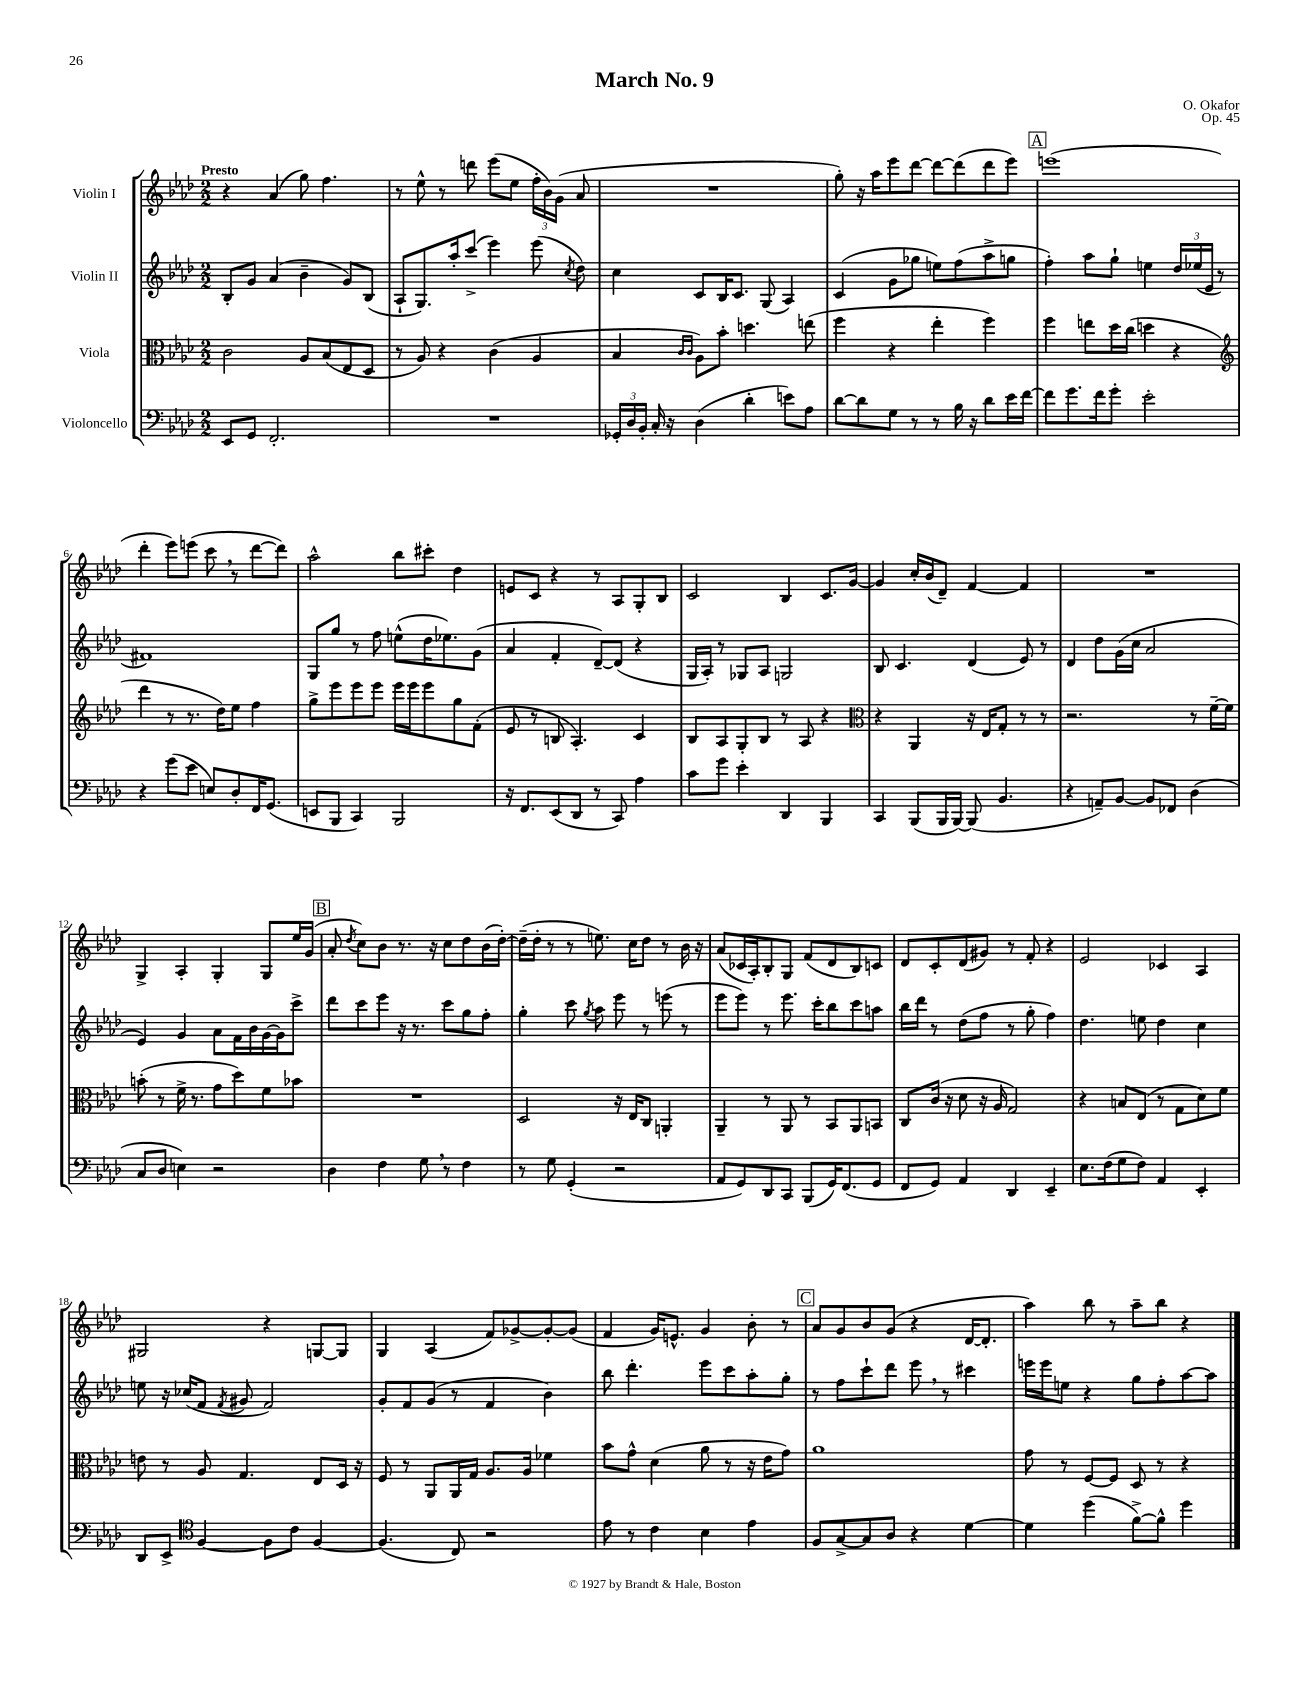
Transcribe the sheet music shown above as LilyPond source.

\header { title = "March No. 9" composer = "O. Okafor" opus = "Op. 45" }
<<
\new StaffGroup <<
\new Staff = "s0" \with { instrumentName = "Violin I" } {
    \clef treble \key aes \major \numericTimeSignature \time 2/2 \tempo "Presto"
    \autoBeamOff r4 aes'4( g''8) f''4. |
    r8 ees''8-^ r8 d'''8 ees'''8[( ees''8] \tuplet 3/2 { f''16[-. bes'16) g'16]( } aes'8 |
    R1 |
    g''8-.) r16 aes''16[ ees'''8 des'''8]~ des'''8[~ des'''8( des'''8 ees'''8]) |
    \mark \markup { \box "A" } e'''1( |
    des'''4-. ees'''8[) e'''8]( c'''8 \breathe r8 des'''8[~ des'''8]) |
    aes''2-^ bes''8[ cis'''8]-. des''4 |
    e'8[ c'8] r4 r8 aes8[ g8-. bes8] |
    c'2 bes4 c'8.[ g'16]~ |
    g'4 c''16[-. bes'16( des'8]--) f'4~ f'4 |
    R1 |
    g4-> aes4-. g4-. g8[ ees''16 g'16]( |
    \mark \markup { \box "B" } aes'8-. \acciaccatura { des''8 } c''8[) bes'8] r8. r16 c''8[ des''8 bes'16( des''16]~-.) |
    des''16[--( des''16]-. r8 r8 e''8.) c''16[ des''8] r8 bes'16 r16 |
    aes'8[( ces'16 aes16-.) bes8-. g8] f'8[( des'8 bes8) c'8] |
    des'8[ c'8-. des'8( gis'8]) r8 f'8-. r4 |
    ees'2 ces'4 aes4 |
    gis2 r4 g8[~ g8] |
    g4 aes4( f'8[) ges'8~-> ges'8~-. ges'8]( |
    f'4 g'16[) e'8.]-^ g'4 bes'8-. r8 |
    \mark \markup { \box "C" } aes'8[ g'8 bes'8 g'8]( r4 des'16[~ des'8.]-. |
    aes''4) bes''8 r8 aes''8[-- bes''8] r4 \bar "|." |
}
\new Staff = "s1" \with { instrumentName = "Violin II" } {
    \clef treble \key aes \major \numericTimeSignature \time 2/2
    \autoBeamOff bes8[-. g'8] aes'4( bes'4-- g'8[) bes8]( |
    aes8[-! g8.) aes''16-. c'''8]->( ees'''4) ees'''8( \acciaccatura { c''8 } des''8) |
    c''4 c'8[ bes16 c'8.] g8( aes4) |
    c'4( g'8[ ges''8] e''8[) f''8( aes''8-> g''8] |
    \mark \markup { \box "A" } f''4-.) aes''8[ g''8]-! e''4 \tuplet 3/2 { des''16[ ees''16( ees'16] } r8 |
    fis'1) |
    g8[ g''8] r8 f''8 e''8[-^( des''16 ees''8.) g'8]( |
    aes'4 f'4-. des'8[~--) des'8]( r4 |
    g16[ aes16]-.) r8 ges8[ aes8] g2 |
    bes8 c'4. des'4( ees'8) r8 |
    des'4 des''8[ g'16( c''16] aes'2 |
    ees'4) g'4 aes'8[ f'16 bes'16 g'16~ g'16 c'''8]-> |
    \mark \markup { \box "B" } des'''8[ c'''8 ees'''8] r16 r8. c'''8[ g''8 f''8]-. |
    g''4-. c'''8 \acciaccatura { g''8 } aes''8 ees'''8 r8 e'''8( r8 |
    ees'''8[ ees'''8]) r8 ees'''8. c'''16[-. bes''8 c'''8 a''8] |
    bes''16[ des'''16] r8 des''8[( f''8] r8 g''8-. f''4) |
    des''4. e''8 des''4 c''4 |
    e''8 r16 ces''16[( f'8] \acciaccatura { f'8 } gis'8 f'2) |
    g'8[-. f'8 g'8]( r8 f'4 bes'4) |
    bes''8 des'''4.-. ees'''8[ c'''8 aes''8-. g''8]-. |
    \mark \markup { \box "C" } r8 f''8[ c'''8-! des'''8] ees'''8 \breathe r8 cis'''4 |
    e'''16[ e'''16 e''8] r4 g''8[ f''8-. aes''8~ aes''8] \bar "|." |
}
\new Staff = "s2" \with { instrumentName = "Viola" } {
    \clef alto \key aes \major \numericTimeSignature \time 2/2
    \autoBeamOff c'2 aes8[ bes8( ees8 des8] |
    r8 aes8) r4 c'4( aes4 |
    bes4 \grace { c'16[ c'16] } aes8[) bes'8]-. d''4. e''8( |
    f''4 r4 ees''4-. f''4) |
    \mark \markup { \box "A" } f''4 e''8[ des''16 c''16]( d''4 r4 |
    \clef treble des'''4 r8 r8. des''16[) ees''8] f''4 |
    g''8[-> ees'''8 ees'''8 ees'''8] ees'''16[ ees'''16 ees'''8 g''8 f'8]-.( |
    ees'8 r8 b8 aes4.-.) c'4 |
    bes8[ aes8 g8-. bes8] r8 aes8 r4 |
    \clef alto r4 aes,4 r16 ees16[ g8]-. r8 r8 |
    r2. r8 f'16[~-- f'16] |
    b'8-.( r8 f'16-> r8. g'8[ des''8) f'8 bes'8] |
    \mark \markup { \box "B" } R1 |
    des2 r16 ees16[ c8] a,4-. |
    aes,4-- r8 aes,8 r8 bes,8[ aes,8 b,8] |
    c8[ c'16]( r16 des'8 r16 aes16 g2) |
    r4 b8[ ees8]( r8 g8[ des'8) f'8] |
    e'8 r8 aes8 g4. ees8[ des16] r16 |
    f8 r8 aes,8[ aes,16 g16] aes8.[ aes16] fes'4 |
    bes'8[ g'8]-^ des'4( aes'8 r8 r16 ees'16[ g'8]) |
    \mark \markup { \box "C" } aes'1 |
    g'8 r8 f8[~ f8] des8 r8 r4 \bar "|." |
}
\new Staff = "s3" \with { instrumentName = "Violoncello" } {
    \clef bass \key aes \major \numericTimeSignature \time 2/2
    \autoBeamOff ees,8[ g,8] f,2.-. |
    R1 |
    \tuplet 3/2 { ges,16[-. des16 bes,16]-. } c16-. r16 des4( des'4-. e'8[) aes8] |
    des'8[~ des'8 g8] r8 r8 bes16 r16 des'8[ ees'16 f'16]~ |
    \mark \markup { \box "A" } f'8[ g'8. f'16 g'8]-. ees'2-. |
    r4 g'8[( ees'8] e8[) des8-. f,16 g,8.]( |
    e,8[ bes,,8] c,4) bes,,2 |
    r16 f,8.[ ees,8( des,8] r8 c,8) aes4 |
    c'8[ g'8] ees'4-. des,4 bes,,4 |
    c,4 bes,,8[( bes,,16 bes,,16]~) bes,,8( bes,4. |
    r4 a,8[--) bes,8]~ bes,8[ fes,8] des4( |
    c8[ des8] e4) r2 |
    \mark \markup { \box "B" } des4 f4 g8 \breathe r8 f4 |
    r8 g8 g,4-.( r2 |
    aes,8[ g,8) des,8 c,8] bes,,8[( g,16) f,8.( g,8] |
    f,8[ g,8]) aes,4 des,4 ees,4-- |
    ees8.[ f16( g8 f8]) aes,4 ees,4-. |
    des,8[ ees,8]-> \clef tenor f4~ f8[ c'8] f4~ |
    f4.( c8) r2 |
    ees'8 r8 c'4 bes4 ees'4 |
    \mark \markup { \box "C" } f8[ g8~-> g8 aes8] r4 des'4~ |
    des'4 des''4( f'8[~->) f'8]-^ des''4 \bar "|." |
}
>>
>>
